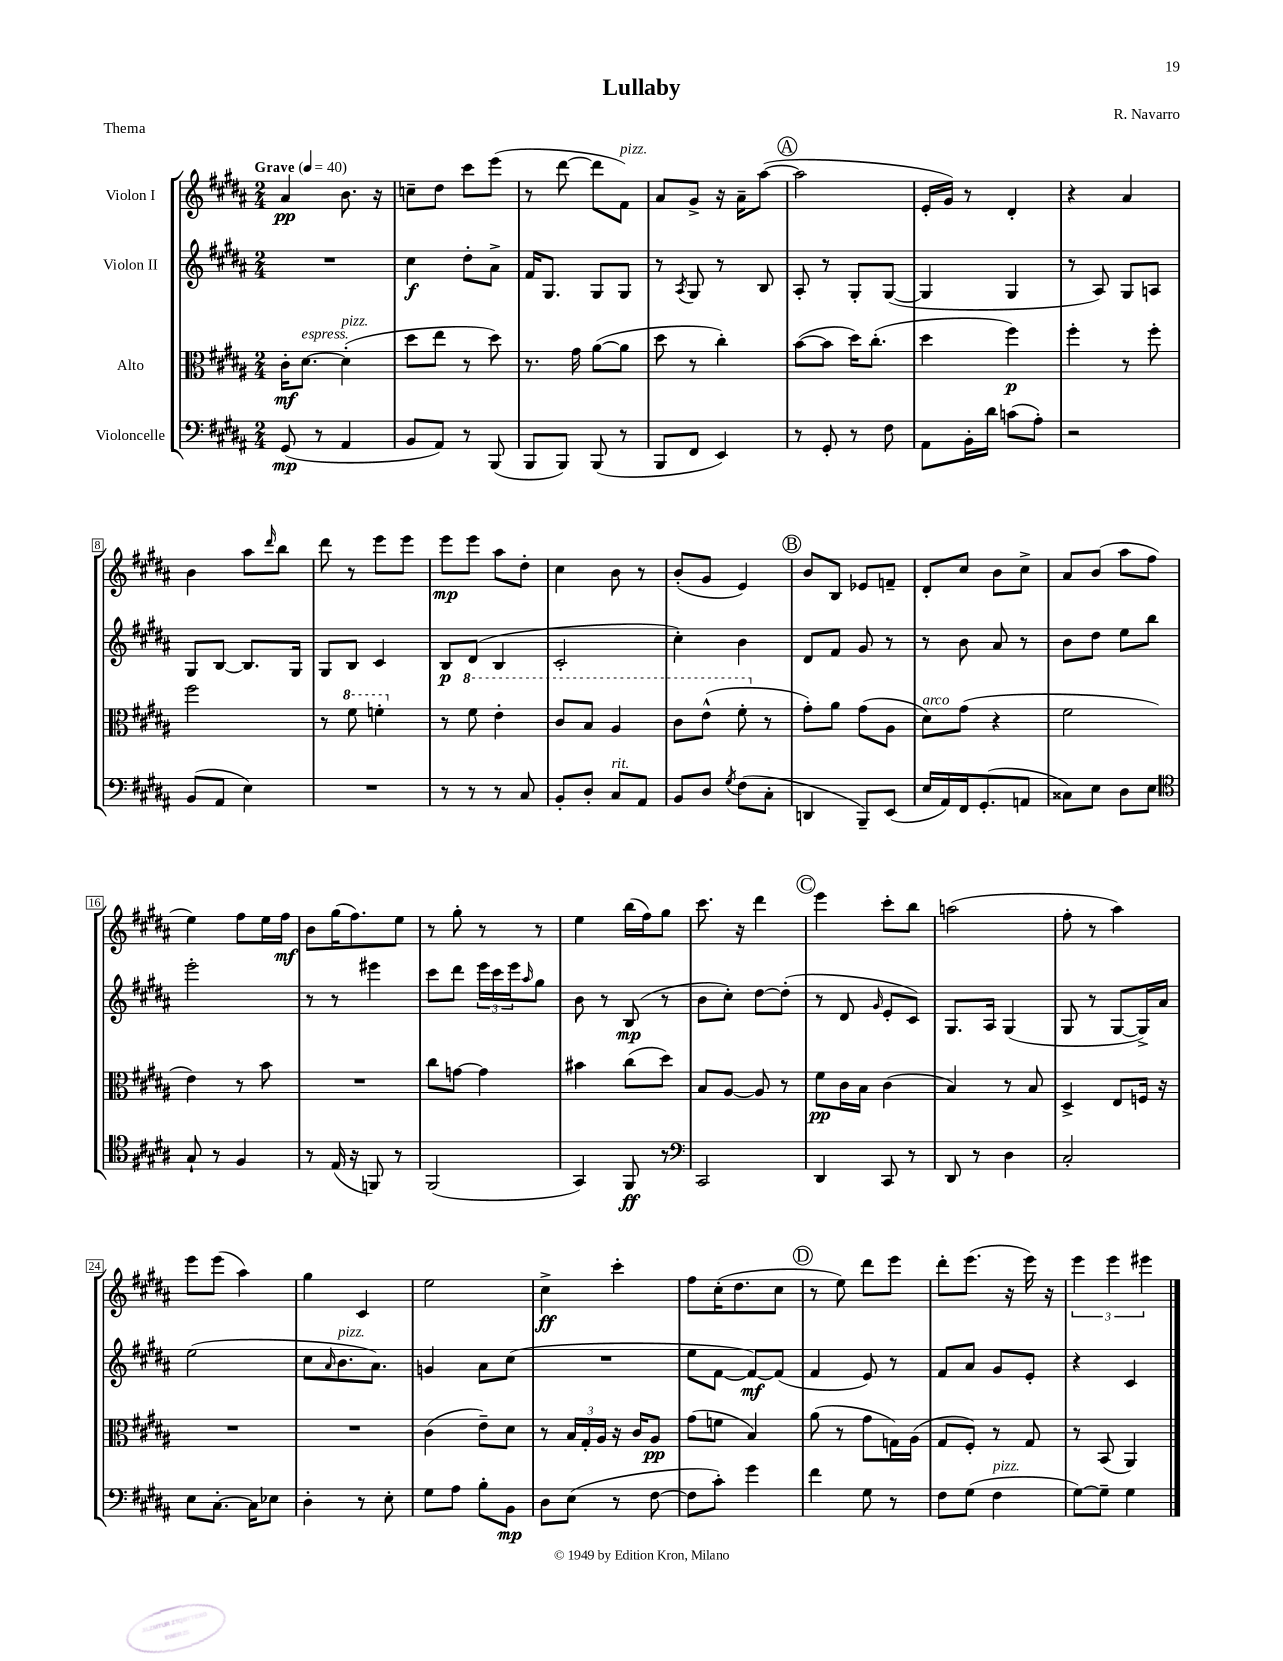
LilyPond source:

\header { title = "Lullaby" composer = "R. Navarro" piece = "Thema" }
<<
\new StaffGroup <<
\new Staff = "s0" \with { instrumentName = "Violon I" } {
    \clef treble \key b \major \numericTimeSignature \time 2/4 \tempo "Grave" 4 = 40
    ais'4\pp b'8. r16 |
    c''8-- dis''8 cis'''8 e'''8( |
    r8 dis'''8~ dis'''8 fis'8^\markup { \italic "pizz." }) |
    ais'8 gis'8-> r16 ais'16-- ais''8~( |
    \mark \markup { \circle "A" } ais''2 |
    e'16-. gis'16) r8 dis'4-. |
    r4 ais'4 |
    b'4 ais''8 \grace { dis'''16 } b''8 |
    dis'''8 r8 e'''8 e'''8 |
    e'''8\mp e'''8 ais''8 dis''8-. |
    cis''4 b'8 r8 |
    b'8-.( gis'8 e'4) |
    \mark \markup { \circle "B" } b'8 b8 ees'8 f'8-- |
    dis'8-. cis''8 b'8 cis''8-> |
    ais'8 b'8( ais''8 fis''8 |
    e''4) fis''8 e''16 fis''16\mf |
    b'8 gis''16( fis''8.) e''8 |
    r8 gis''8-. r8 r8 |
    e''4 b''16( fis''16) gis''8 |
    cis'''8. r16 dis'''4 |
    \mark \markup { \circle "C" } e'''4 cis'''8-. b''8 |
    a''2( |
    fis''8-. r8 ais''4) |
    e'''8 e'''8( ais''4) |
    gis''4 cis'4 |
    e''2 |
    cis''4->\ff cis'''4-. |
    fis''8 cis''16-.( dis''8. cis''8 |
    \mark \markup { \circle "D" } r8 e''8) dis'''8 e'''8 |
    dis'''8-. e'''8.( r16 e'''16) r16 |
    \tuplet 3/2 { e'''4 e'''4 eis'''4 } \bar "|." |
}
\new Staff = "s1" \with { instrumentName = "Violon II" } {
    \clef treble \key b \major \numericTimeSignature \time 2/4
    R2 |
    cis''4\f dis''8-. ais'8-> |
    fis'16 gis8. gis8 gis8 |
    r8 \acciaccatura { ais8 } gis8 r8 b8 |
    \mark \markup { \circle "A" } ais8-. r8 gis8-. gis8~( |
    gis4 gis4 |
    r8 ais8) gis8 a8 |
    gis8 b8~ b8. gis16 |
    gis8 b8 cis'4 |
    b8\p dis'8( b4 |
    cis'2-. |
    cis''4-.) b'4 |
    \mark \markup { \circle "B" } dis'8 fis'8 gis'8 r8 |
    r8 b'8 ais'8 r8 |
    b'8 dis''8 e''8 b''8 |
    e'''2-. |
    r8 r8 eis'''4 |
    cis'''8 dis'''8 \tuplet 3/2 { e'''16 cis'''16 e'''16 } \grace { ais''16 } gis''8 |
    b'8 r8 b8\mp( r8 |
    b'8 cis''8-.) dis''8~ dis''8-.( |
    \mark \markup { \circle "C" } r8 dis'8 \grace { gis'16 } e'8-. cis'8) |
    gis8. ais16 gis4( |
    gis8 r8 gis8~ gis16->) ais'16 |
    e''2( |
    cis''8 \grace { ais'16 } b'8.^\markup { \italic "pizz." } ais'8.) |
    g'4 ais'8 cis''8( |
    R2 |
    e''8 fis'8~ fis'8~\mf) fis'8( |
    \mark \markup { \circle "D" } fis'4 e'8) r8 |
    fis'8 ais'8 gis'8 e'8-. |
    r4 cis'4 \bar "|." |
}
\new Staff = "s2" \with { instrumentName = "Alto" } {
    \clef alto \key b \major \numericTimeSignature \time 2/4
    cis'16-.\mf dis'8.~^\markup { \italic "espress." } dis'4-.^\markup { \italic "pizz." }( |
    dis''8 e''8 r8 dis''8) |
    r8. gis'16 ais'8~( ais'8 |
    dis''8 r8 cis''4-.) |
    \mark \markup { \circle "A" } b'8~( b'8 dis''16) cis''8.-.( |
    dis''4 fis''4\p) |
    fis''4-. r8 fis''8-. |
    fis''2 |
    r8 \ottava #1 fis''8 f''4-. \ottava #0 |
    r8 \ottava #1 fis''8 e''4-. |
    cis''8 b'8 ais'4 |
    cis''8 e''8-^( fis''8-. \ottava #0 r8 |
    \mark \markup { \circle "B" } gis'8-.) ais'8 gis'8( ais8 |
    dis'8^\markup { \italic "arco" }) gis'8( r4 |
    fis'2 |
    e'4) r8 b'8 |
    R2 |
    cis''8 g'8~ g'4 |
    bis'4 cis''8( dis''8) |
    b8 ais8~ ais8 r8 |
    \mark \markup { \circle "C" } fis'8\pp cis'16 b16 cis'4( |
    b4) r8 b8 |
    dis4-> e8 f16 r16 |
    R2 |
    R2 |
    cis'4( e'8--) dis'8 |
    r8 \tuplet 3/2 { b16 gis16-. ais16 } r16 cis'16 ais8\pp |
    gis'8( f'8 b4) |
    \mark \markup { \circle "D" } ais'8( r8 gis'8 g16) ais16( |
    gis8 fis8-.) r8 gis8 |
    r8 b,8( ais,4) \bar "|." |
}
\new Staff = "s3" \with { instrumentName = "Violoncelle" } {
    \clef bass \key b \major \numericTimeSignature \time 2/4
    gis,8\mp( r8 ais,4 |
    b,8 ais,8) r8 b,,8( |
    b,,8 b,,8) b,,8( r8 |
    b,,8 fis,8 e,4) |
    \mark \markup { \circle "A" } r8 gis,8-. r8 fis8 |
    ais,8 b,16-. dis'16 c'8( ais8-.) |
    r2 |
    b,8( ais,8 e4) |
    R2 |
    r8 r8 r8 cis8 |
    b,8-. dis8-. cis8^\markup { \italic "rit." } ais,8 |
    b,8 dis8 \acciaccatura { gis8 } fis8( cis8-. |
    \mark \markup { \circle "B" } d,4 b,,8--) e,8( |
    e16 ais,16) fis,16 gis,8.-.( a,8 |
    cisis8) e8 dis8 e8 |
    \clef tenor gis8-! r8 fis4 |
    r8 e16( r16 f,8) r8 |
    fis,2( |
    gis,4) fis,8\ff r8 |
    \clef bass cis,2 |
    \mark \markup { \circle "C" } dis,4 cis,8 r8 |
    dis,8 r8 dis4 |
    cis2-. |
    e8 cis8.~-. cis16 ees8 |
    dis4-. r8 e8-. |
    gis8 ais8 b8-. b,8\mp |
    dis8 e8( r8 fis8~ |
    fis8 cis'8-.) gis'4 |
    \mark \markup { \circle "D" } fis'4 gis8 r8 |
    fis8 gis8( fis4^\markup { \italic "pizz." } |
    gis8~) gis8-- gis4 \bar "|." |
}
>>
>>
\layout { \context { \Score \override BarNumber.stencil = #(make-stencil-boxer 0.1 0.3 ly:text-interface::print) } }
